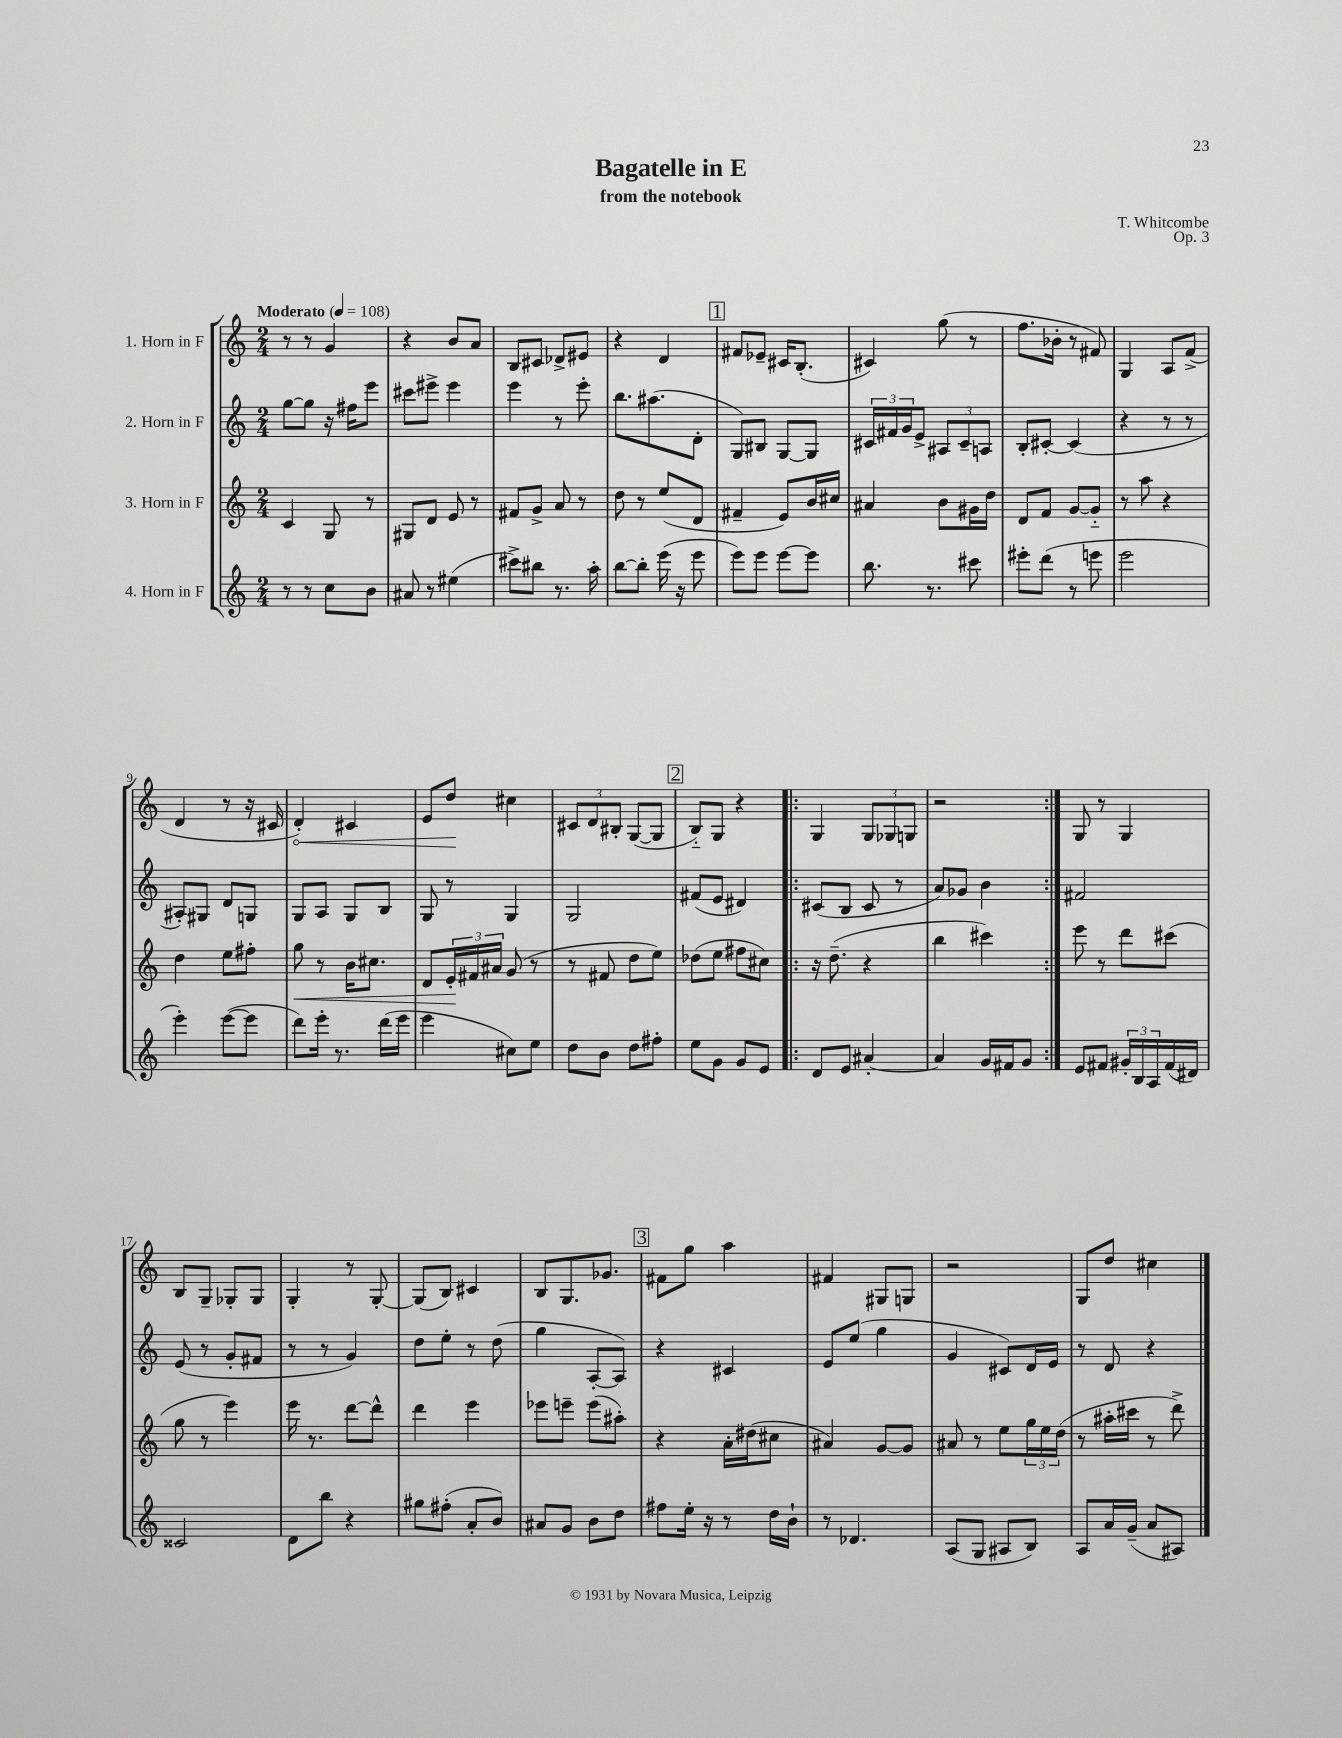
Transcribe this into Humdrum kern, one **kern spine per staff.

**kern	**kern	**kern	**kern
*staff4	*staff3	*staff2	*staff1
*clefG2	*clefG2	*clefG2	*clefG2
*k[]	*k[]	*k[]	*k[]
*M2/4	*M2/4	*M2/4	*M2/4
*MM108	*MM108	*MM108	*MM108
8r	4c	[8gg	8r
8r	.	8gg]	8r
8cc	8G	16r	4g
.	.	16ff#	.
8b	8r	8eee	.
=	=	=	=
8a#	8G#	8ccc#	4r
8r	8d	8eee#^	.
(4ee#	8e	4eee#	8b
.	8r	.	8a
=	=	=	=
8ccc#^)	8f#	4eee	8B
8bb#	8g^	.	8c#
8.r	8a	8r	8d-^
.	8r	8eee'	8e#
16aa'	.	.	.
=	=	=	=
[8bb	8dd	8.bb	4r
8bb']	8r	.	.
.	.	(8.aa#	.
(16eee	(8ee	.	4d
16r	.	.	.
8eee	8d	8d'	.
=	=	=	=
8eee)	4f#~	8G)	8f#
8eee	.	8B#	8e-~
[8eee	8e)	[8G	16c#
.	.	.	(8.B'
8eee]	16b	8G]	.
.	16cc#	.	.
=	=	=	=
8.bb	4a#	24c#	4c#)
.	.	24f#	.
.	.	24g	.
.	.	8e^	.
8.r	.	.	.
.	8b	12A#	(8gg
.	.	12c#~	.
8ccc#	16g#	.	8r
.	.	12A	.
.	16dd	.	.
=	=	=	=
8eee#'	8d	8B'	8.ff
(8ddd	8f	[8c#'	.
.	.	.	16b-'
8r	[8g	(4c#]	8r
8eee	8g'~]	.	8f#)
=	=	=	=
2eee	8r	4r	4G
.	8aa	.	.
.	4r	8r	8A
.	.	8r	(8f^
=	=	=	=
4eee')	4dd	8A#')	4d
.	.	8G#	.
([8eee	8ee	8d	8r
8eee]	8ff#'	8G	16r
.	.	.	16c#
=	=	=	=
8ddd)	8gg	8G	4d')
16eee'	8r	8A	.
8.r	.	.	.
.	16b	8G	4c#
.	8.cc#	.	.
(16ddd	.	8B	.
16eee	.	.	.
=	=	=	=
4eee	8d	8G	8e
.	24e'	8r	8dd
.	24f#	.	.
.	24a#	.	.
8cc#)	(8g	4G	4cc#
8ee	8r	.	.
=	=	=	=
8dd	8r	2G	12c#
.	.	.	12d
8b	8f#	.	.
.	.	.	12B#'
8dd	8dd	.	([8G
8ff#'	8ee)	.	8G]
=	=	=	=
8ee	(8dd-	(8f#	8B'~)
8g	8ee	8e	8G
8g	8ff#	4d#)	4r
8e	8cc#)	.	.
=!|:	=!|:	=!|:	=!|:
8d	16r	(8c#	4G
.	(8.dd~	.	.
8e	.	8B	.
[4a#'	4r	8c#	12G
.	.	.	12G-
.	.	8r	.
.	.	.	12G
=	=	=	=
4a#]	4bb	8a)	2r
.	.	8g-	.
16g	4ccc#)	4b	.
16f#	.	.	.
8g	.	.	.
=:|!	=:|!	=:|!	=:|!
8e	8eee	2f#	8G
8f#	8r	.	8r
24g#'	8ddd	.	4G
24B	.	.	.
24A	.	.	.
(16f#	(8ccc#	.	.
16d#)	.	.	.
=	=	=	=
2c##	8gg	(8e	8B
.	8r	8r	8G~
.	4eee)	8g'	8G-'
.	.	8f#	8G-
=	=	=	=
8d	16eee	8r	4G'
.	8.r	.	.
8bb	.	8r	.
4r	[8ddd	4g)	8r
.	8ddd^^]	.	[8G'
=	=	=	=
8gg#	4ddd	8dd	(8G]
(8ff#'	.	8ee'	8B)
8a'	4eee	8r	4c#
8b)	.	(8dd	.
=	=	=	=
8a#	8eee-	4gg	8B
8g	8eee~	.	8.G
8b	(8eee	[8A'	.
.	.	.	8.g-
8dd	8aa#')	8A])	.
=	=	=	=
8ff#	4r	4r	8f#
16ee'	.	.	8gg
16r	.	.	.
8r	16a'	4c#	4aa
.	(16dd#	.	.
16dd	8cc#	.	.
16b`	.	.	.
=	=	=	=
8r	4a#)	8e	4f#
4.d-	.	(8ee	.
.	[8g	4gg	8G#
.	8g]	.	8G
=	=	=	=
(8A	8a#	4g	2r
8G	8r	.	.
8A#	8ee	8c#)	.
8B)	24gg	16d	.
.	24ee	.	.
.	.	16e	.
.	(24dd	.	.
=	=	=	=
8A	8r	8r	8G
16a	16aa#'	8d	8dd
(16g~	16ccc#	.	.
8a	8r	4r	4cc#
8A#)	8ddd^)	.	.
==	==	==	==
*-	*-	*-	*-
